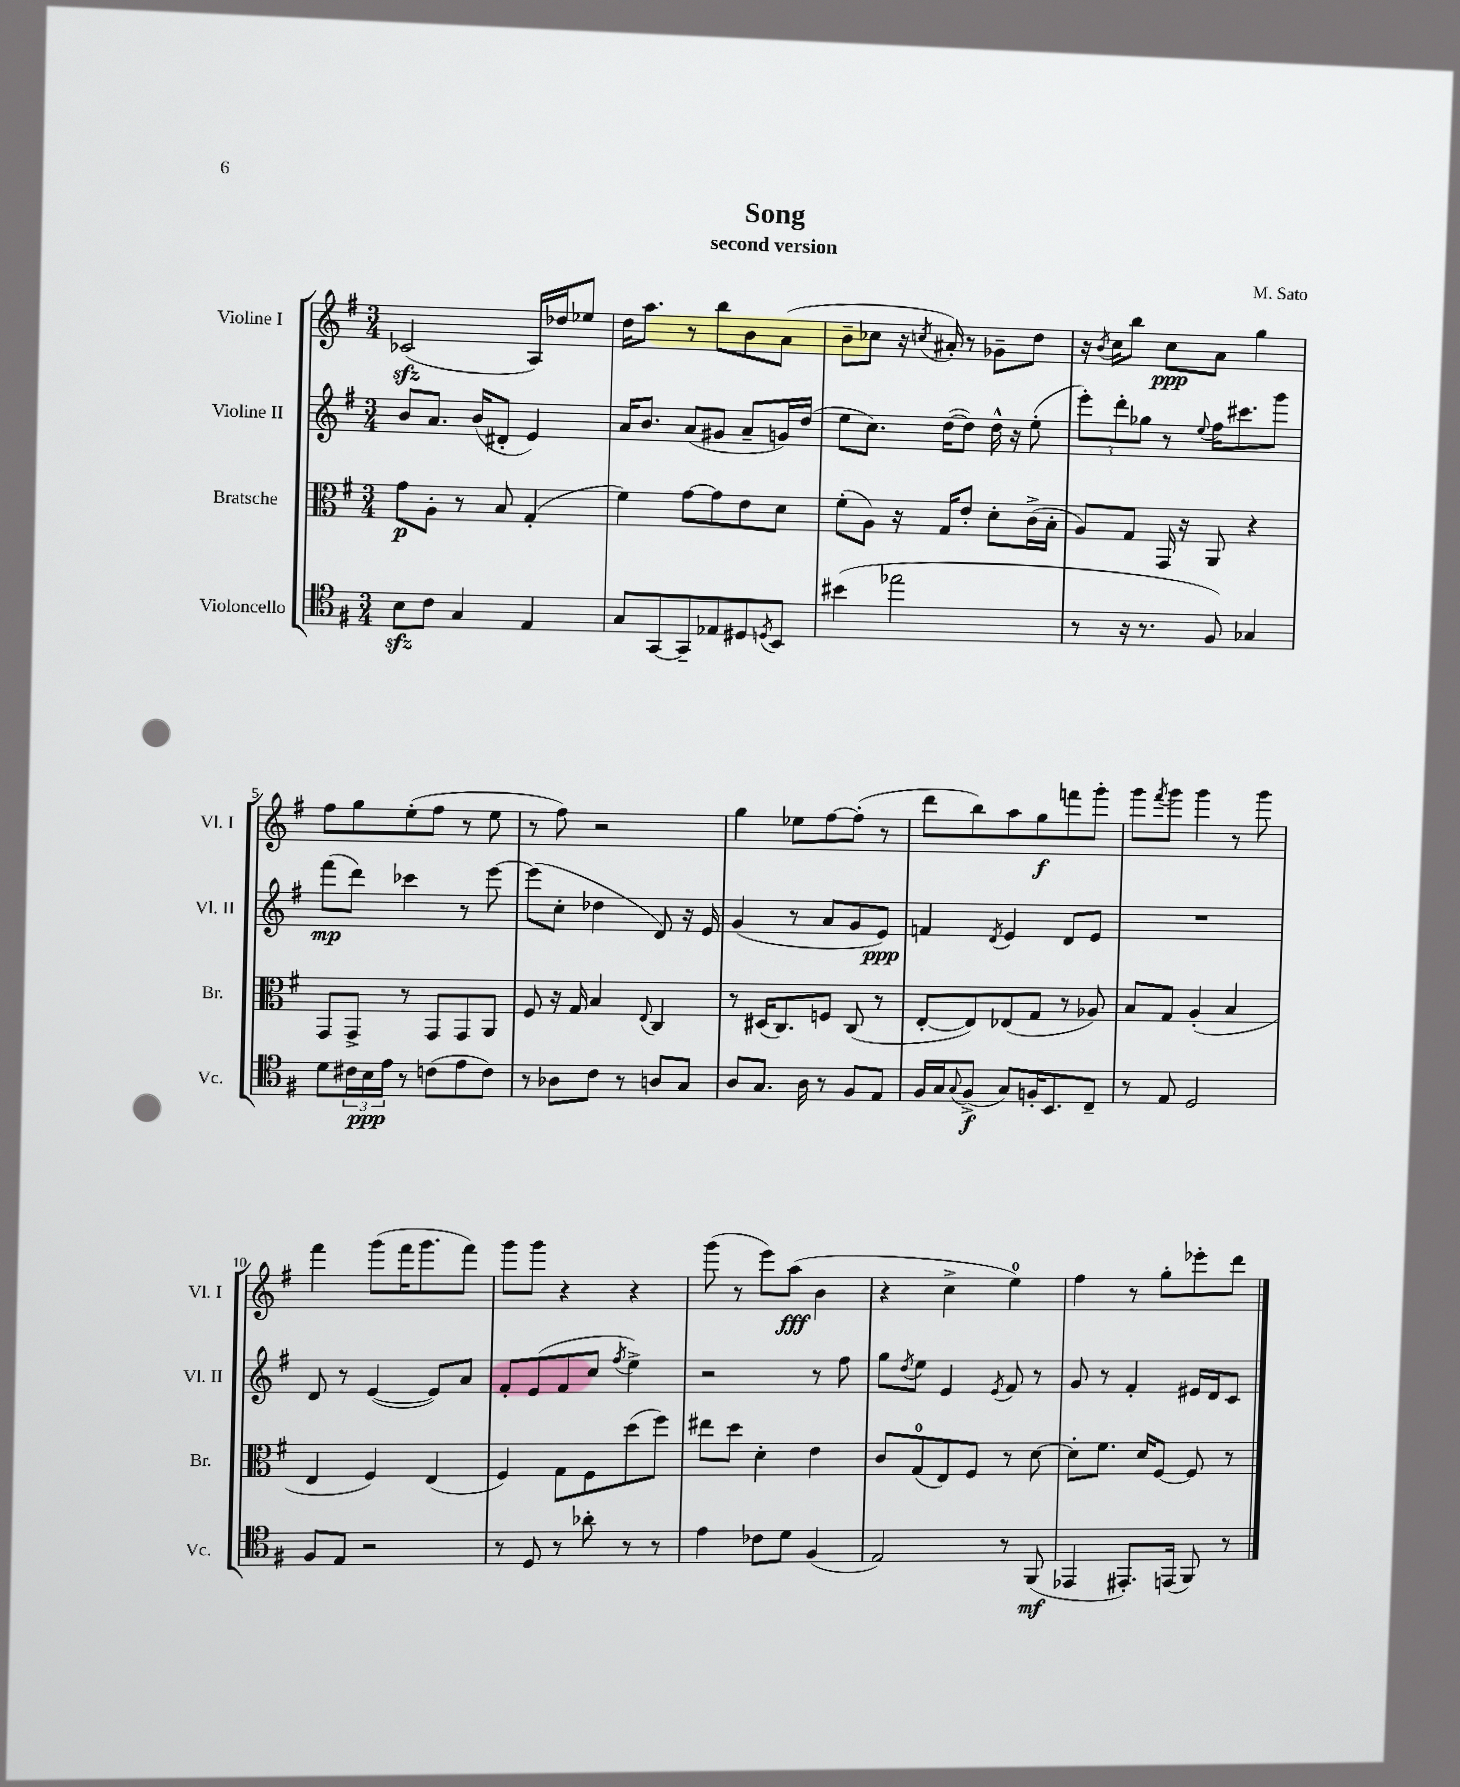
\header { title = "Song" composer = "M. Sato" subtitle = "second version" }
<<
\new StaffGroup <<
\new Staff = "s0" \with { instrumentName = "Violine I" shortInstrumentName = "Vl. I" } {
    \clef treble \key g \major \numericTimeSignature \time 3/4
    ces'2\sfz( a16) des''16 ees''8 |
    d''16 a''8. r8 b''8 b'8 a'8( |
    b'8-- ces''8 r16 \acciaccatura { c''8 } ais'16-.) r8 ges'8-- d''8 |
    r16 \acciaccatura { b'8 } c''16 b''8 c''8\ppp a'8 g''4 |
    fis''8 g''8 e''8-.( fis''8 r8 e''8 |
    r8 fis''8) r2 |
    g''4 ees''8 fis''8~ fis''8-.( r8 |
    d'''8 b''8) a''8 g''8\f f'''8 g'''8-. |
    g'''8 \acciaccatura { fis'''8 } g'''8 g'''4 r8 g'''8 |
    fis'''4 g'''8( fis'''16 g'''8. fis'''8) |
    g'''8 g'''8 r4 r4 |
    g'''8( r8 e'''8) a''8\fff( b'4 |
    r4 c''4-> e''4-0) |
    fis''4 r8 g''8-. ees'''8-. d'''8 \bar "|." |
}
\new Staff = "s1" \with { instrumentName = "Violine II" shortInstrumentName = "Vl. II" } {
    \clef treble \key g \major \numericTimeSignature \time 3/4
    b'8 a'8. b'16( dis'8-. e'4) |
    a'16 b'8. a'8( gis'8 a'8-- g'16) d''16( |
    e''8 c''8.) d''16~( d''8) d''16-^ r16 e''8-.( |
    \tuplet 3/2 { e'''8-.) d'''8-. ges''8 } r8 \appoggiatura { e''8 } fis''16 cis'''8. g'''8 |
    fis'''8\mp( d'''8) ces'''4 r8 e'''8~ |
    e'''8( c''8-. des''4 d'8) r16 e'16 |
    g'4( r8 a'8 g'8 e'8\ppp) |
    f'4 \acciaccatura { d'8 } e'4 d'8 e'8 |
    R2. |
    d'8 r8 e'4~( e'8) a'8 |
    fis'8-. e'8( fis'8 c''8 \acciaccatura { fis''8 } e''4->) |
    r2 r8 fis''8 |
    g''8 \acciaccatura { d''8 } e''8 e'4 \acciaccatura { e'8 } fis'8 r8 |
    g'8 r8 fis'4-. eis'16 d'16 c'8 \bar "|." |
}
\new Staff = "s2" \with { instrumentName = "Bratsche" shortInstrumentName = "Br." } {
    \clef alto \key g \major \numericTimeSignature \time 3/4
    g'8\p a8-. r8 b8 g4-.( |
    fis'4) g'8~ g'8 e'8 d'8 |
    fis'8-.( a8) r16 g16 e'8-. d'8-. c'16->( b16-. |
    a8) g8 g,16 r16 a,8 r4 |
    g,8 g,8-> r8 g,8 g,8 a,8 |
    fis8 r16 g16 b4 \appoggiatura { e8 } c4 |
    r8 dis16( c8.) f8 c8( r8 |
    e8~-. e8) ees8( g8 r8 aes8) |
    b8 g8 a4-.( b4 |
    e4 fis4) e4( |
    fis4) g8 fis8 d''8( fis''8) |
    eis''8 d''8 d'4-. e'4 |
    c'8 g8-0( e8) fis8 r8 d'8~ |
    d'8-. fis'8. d'16 fis8~ fis8 r8 \bar "|." |
}
\new Staff = "s3" \with { instrumentName = "Violoncello" shortInstrumentName = "Vc." } {
    \clef tenor \key g \major \numericTimeSignature \time 3/4
    b8\sfz c'8 g4 e4 |
    g8 g,8~ g,8-- ees8 dis8 \acciaccatura { d8 } b,8 |
    bis'4( ees''2 |
    r8 r16 r8. fis8) ges4 |
    d'8 \tuplet 3/2 { cis'16 b16\ppp e'16 } r8 c'8( e'8 c'8) |
    r8 aes8 c'8 r8 a8 g8 |
    a8 g8. a16 r8 fis8 e8 |
    fis16 g16 \appoggiatura { g8 } fis8->\f( g8) f16-. b,8. c8-- |
    r8 e8 d2 |
    fis8 e8 r2 |
    r8 d8 r8 aes'8-. r8 r8 |
    e'4 ces'8 d'8 fis4( |
    e2) r8 fis,8\mf( |
    ees,4 eis,8.-.) e,16( fis,8) r8 \bar "|." |
}
>>
>>
